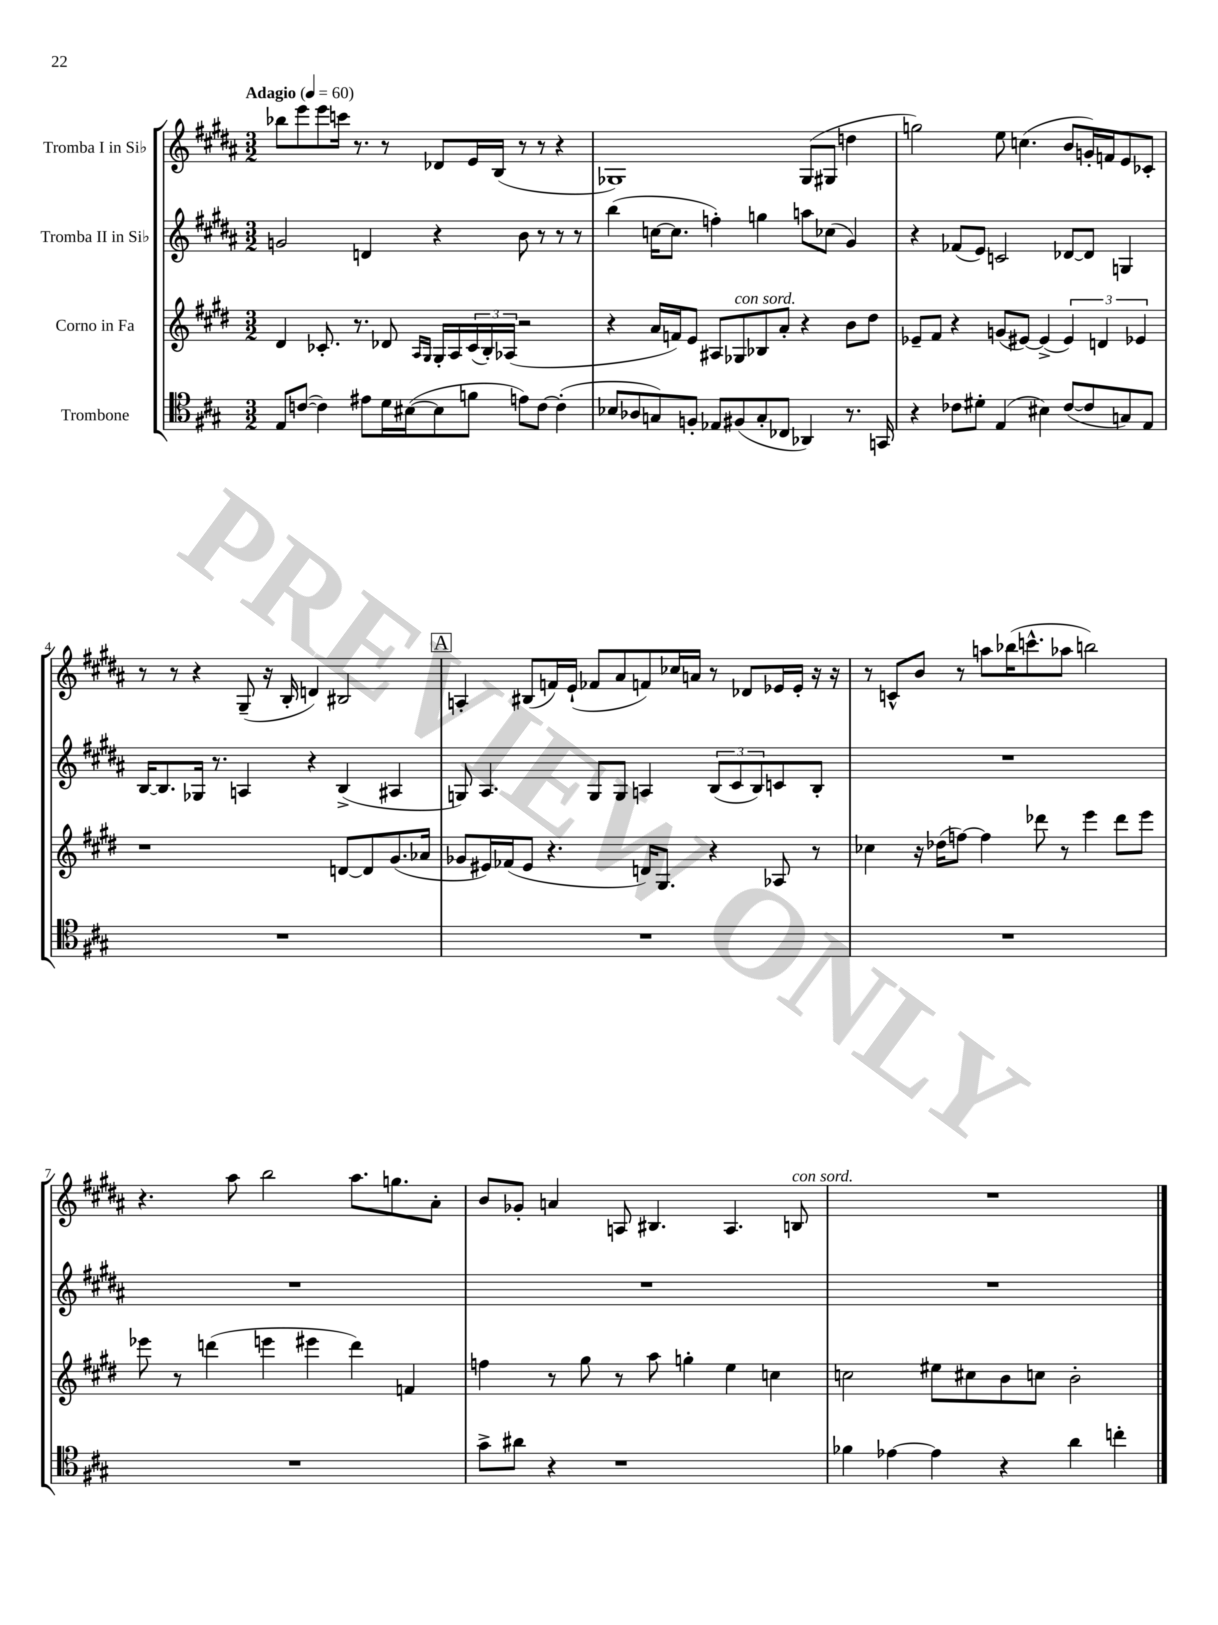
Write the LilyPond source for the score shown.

<<
\new StaffGroup <<
\new Staff = "s0" \with { instrumentName = "Tromba I in Sib" } {
    \clef treble \key b \major \numericTimeSignature \time 3/2 \tempo "Adagio" 4 = 60
    bes''8 e'''8 e'''8 c'''16 r8. r8 des'8 e'16 b16( r8 r8 r4 |
    ges1) ges8( gis8 d''4 |
    g''2) e''8 c''4.( b'8 g'16-.) f'16 e'8 ces'8-. |
    r8 r8 r4 gis8--( r16 b16-. d'4) bis2 |
    \mark \markup { \box "A" } a4-. bis8( f'16) e'16-!( fes'8 ais'8 f'8) ces''16 a'16 r8 des'8 ees'16 ees'16-. r16 r16 |
    r8 c'8-^ b'8 r8 a''8 bes''16( c'''8.-^ aes''8 b''2) |
    r4. ais''8 b''2 ais''8. g''8. ais'8-. |
    b'8 ges'8-. a'4 a8 bis4. a4. b8^\markup { \italic "con sord." } |
    R1. \bar "|." |
}
\new Staff = "s1" \with { instrumentName = "Tromba II in Sib" } {
    \clef treble \key b \major \numericTimeSignature \time 3/2
    g'2 d'4 r4 b'8 r8 r8 r8 |
    b''4( c''16~ c''8. f''4-.) g''4 a''8 ces''8( gis'4) |
    r4 fes'8( e'8) c'2 des'8~ des'8 g4 |
    b16~ b8. ges16 r8. a4 r4 b4->( ais4 |
    \mark \markup { \box "A" } g8) ais4. g8 g8 a4 \tuplet 3/2 { b8( cis'8 b8) } c'8 b8-. |
    R1. |
    R1. |
    R1. |
    R1. \bar "|." |
}
\new Staff = "s2" \with { instrumentName = "Corno in Fa" } {
    \clef treble \key e \major \numericTimeSignature \time 3/2
    dis'4 ces'8.-. r8. des'8 \grace { a16 gis16 } gis16-. a16 \tuplet 3/2 { ces'16( b16-.) aes16( } r2 |
    r4 a'16 f'16) e'8 ais8 ges8^\markup { \italic "con sord." } bes8 a'8-. r4 b'8 dis''8 |
    ees'8-- fis'8 r4 g'8( eis'8~) eis'4->( \tuplet 3/2 { eis'4) d'4 ees'4 } |
    r1 d'8~ d'8 gis'8.( aes'16 |
    \mark \markup { \box "A" } ges'8 eis'16) fes'16( eis'8 r4. d'16) gis8. r4 aes8 r8 |
    ces''4 r16 des''16( f''8~) f''4 des'''8 r8 e'''4 des'''8 e'''8 |
    ees'''8 r8 d'''4( e'''4 eis'''4 d'''4) f'4 |
    f''4 r8 gis''8 r8 a''8 g''4-. e''4 c''4 |
    c''2 eis''8 cis''8 b'8 c''8 b'2-. \bar "|." |
}
\new Staff = "s3" \with { instrumentName = "Trombone" } {
    \clef tenor \key a \major \numericTimeSignature \time 3/2
    e8 c'8~( c'4) eis'8 d'16 bis16~( bis8 f'8 e'8) c'8~ c'4-.( |
    bes8 aes8 g8) f8-. ees8 fis8( g8-. ces8 aes,4) r8. g,16 |
    r4 ces'8 dis'8-. e4( bis4) ces'8~( ces'8 g8) e8 |
    R1. |
    \mark \markup { \box "A" } R1. |
    R1. |
    R1. |
    gis'8-> ais'8 r4 r1 |
    fes'4 ees'4~ ees'4 r4 a'4 c''4-. \bar "|." |
}
>>
>>
